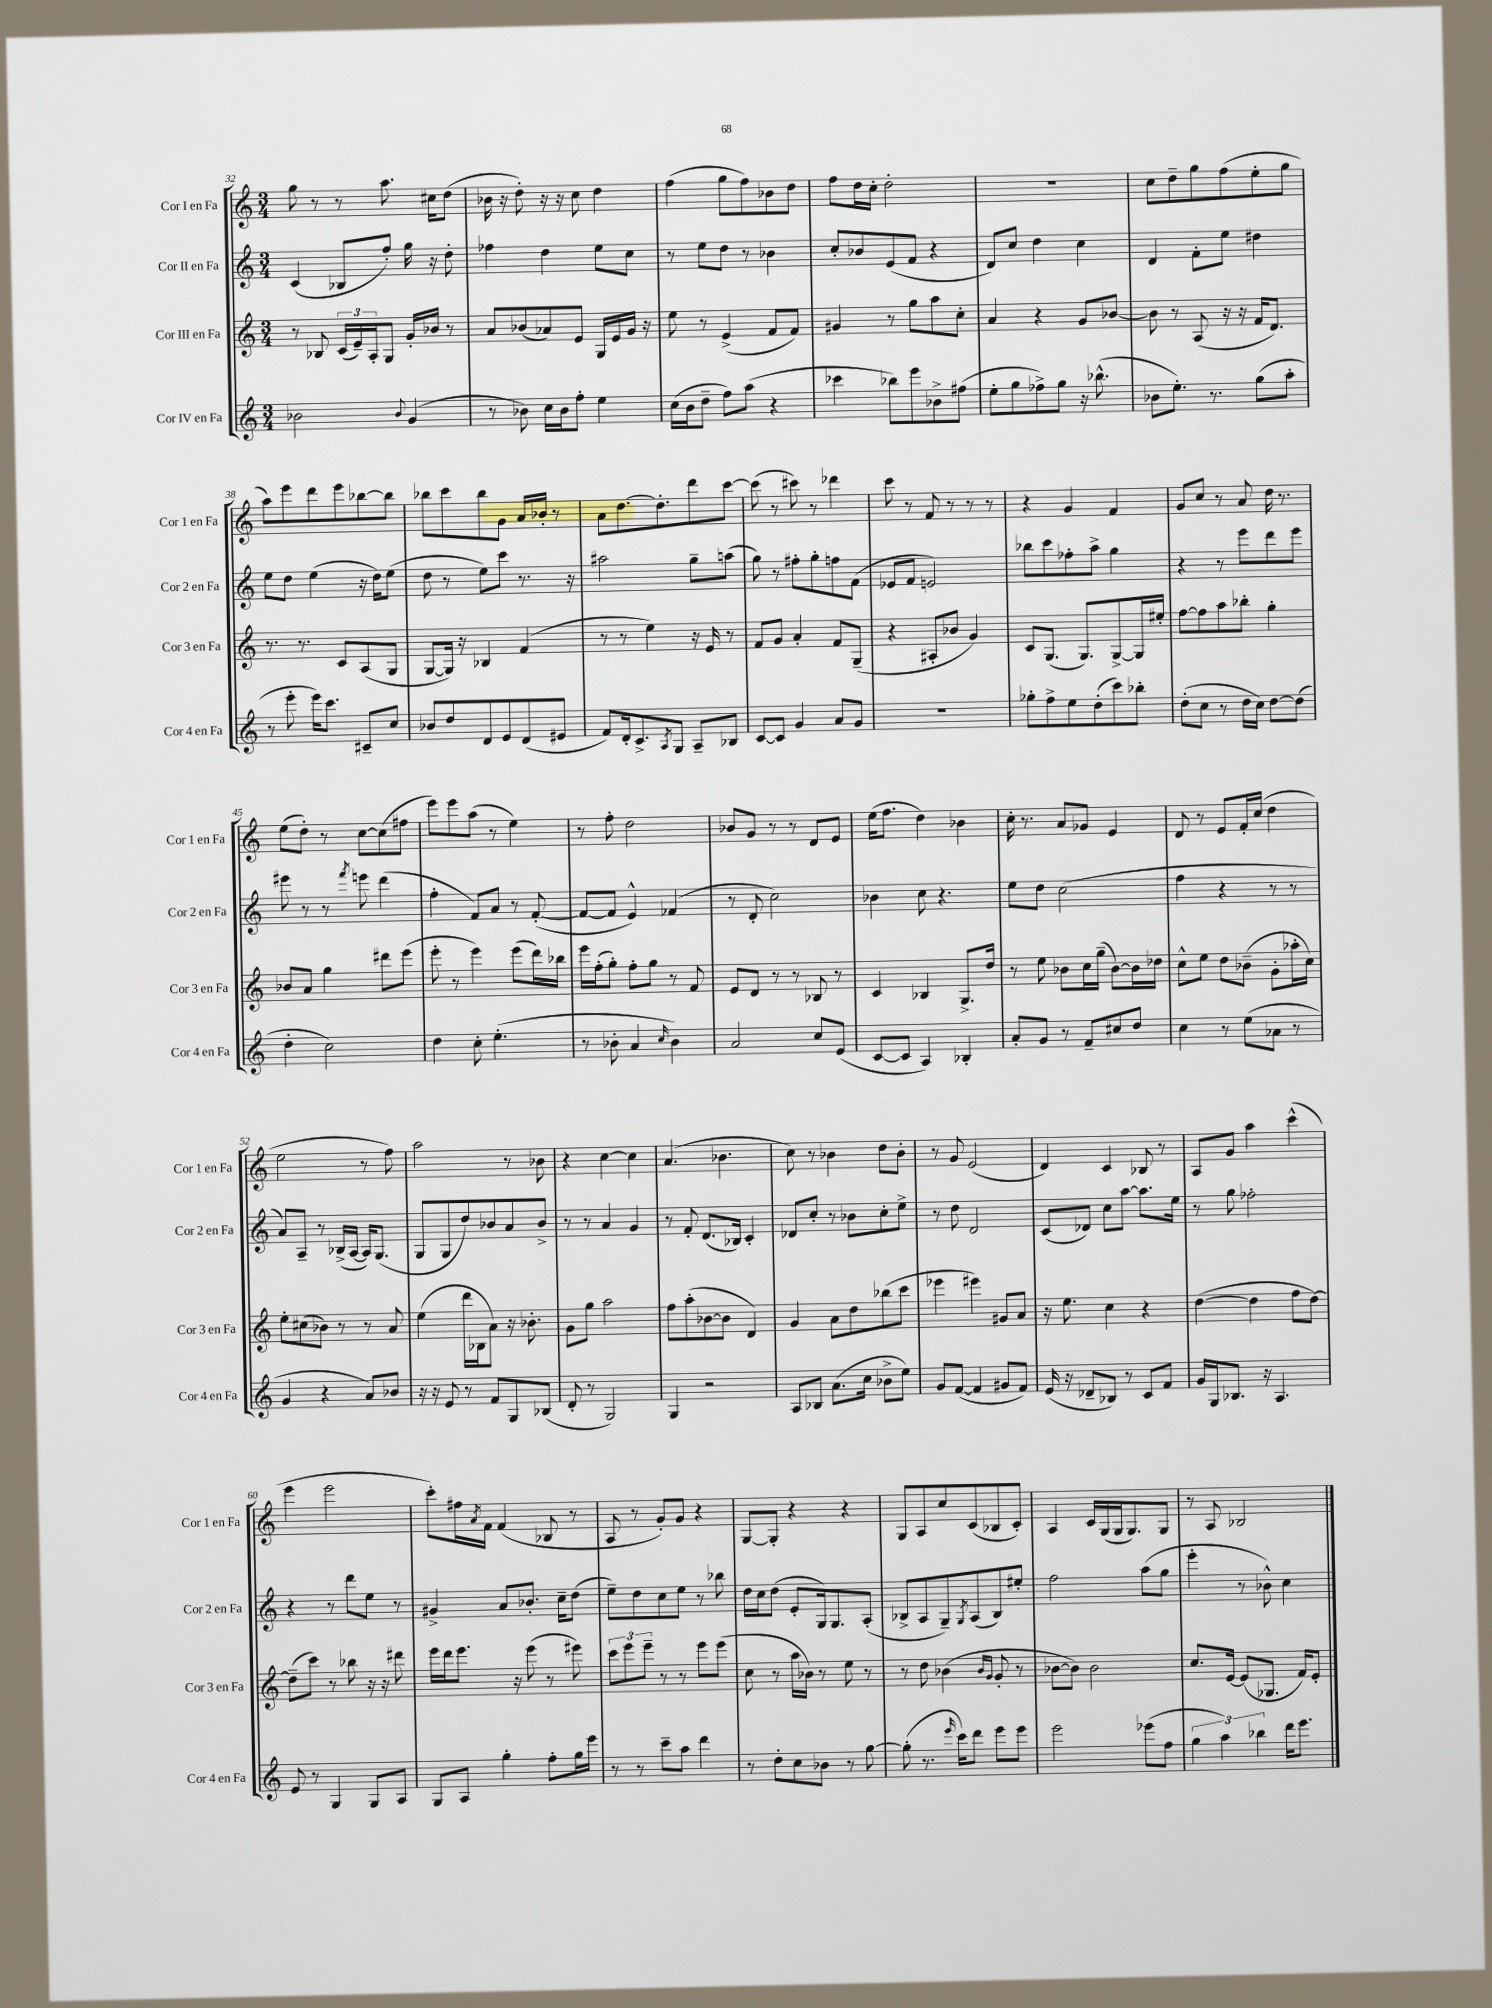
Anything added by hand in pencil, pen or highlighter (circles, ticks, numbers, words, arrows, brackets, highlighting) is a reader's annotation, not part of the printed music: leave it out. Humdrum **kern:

**kern	**kern	**kern	**kern
*part4	*part3	*part2	*part1
*staff4	*staff3	*staff2	*staff1
*I"Cor IV en Fa	*I"Cor III en Fa	*I"Cor II en Fa	*I"Cor I en Fa
*I'Cor 4 en Fa	*I'Cor 3 en Fa	*I'Cor 2 en Fa	*I'Cor 1 en Fa
*clefG2	*clefG2	*clefG2	*clefG2
*k[]	*k[]	*k[]	*k[]
*M3/4	*M3/4	*M3/4	*M3/4
=32	=32	=32	=32
2b-X\	8r	(4c/	8gg\
.	8B-X/	.	8r
.	(24c/LL	8B-X/L	8r
.	24e~/)	.	.
.	24A'/J	.	.
.	8G/J	8ff'/J)	8.aa\
8qqb-/	.	.	.
(4g/	16g'/LL	16gg\	.
.	16b-X/JJ	16r	16cc#X\KL
.	8r	8dd'\	(8dd\J
=33	=33	=33	=33
8r	8a/L	4ff-X\	16b-X\
.	.	.	16r
8b-X\)	(8b-X/	.	8dd'\)
16cc\LL	8a-X/)	4dd\	16r
16b-\J	.	.	16r
8ff'\J	8e/J	.	8cc\
4ee\	16G/LL	8ee\L	4dd\
.	16e/	.	.
.	16g/JJ	8cc\J	.
.	16r	.	.
=34	=34	=34	=34
(16cc\LL	8ee\	8r	(4ff\
16b\J	.	.	.
8dd~\J	8r	8ee\L	.
8ff\L)	(4e^/	8dd\J	8gg\L
(8aa\J	.	8r	8ff\)
4r	8f/L	4b-X\	8b-X\
.	8f/J)	.	8dd\J
=35	=35	=35	=35
4ccc-X\	4g#X/	8cc'/L	8ff\L
.	.	8b-X/	16dd\L
.	.	.	16cc'\JJ
8bb-X\L)	8r	(8e/	2dd'\
8eee\	8gg\L	8f/J	.
8b-X^\	8aa\	4r	.
(8ff#X\J	8cc'\J	.	.
=36	=36	=36	=36
8ee'\L	4a/	8d/L)	2.r
8gg\	.	8cc/J	.
8ff-X^\)	4r	4dd\	.
8gg\J	.	.	.
16r	8g/L	4cc\	.
(8.bb-X^^\	.	.	.
.	[8b-X/J	.	.
=37	=37	=37	=37
8b-X\L	8b-\]	4d/	8cc\L
8.ee'\J)	8r	.	8dd~\
.	(8A/	8f'\L	8gg\
8.r	.	.	.
.	16r	8ee\J	(8ff\
.	16r	.	.
(8gg\L	16f/KL	4dd#X\	8ee'\
.	8.d/J)	.	.
8aa'\J	.	.	8gg\J
!!LO:LB:g=z
=38	=38	=38	=38
8r	8.r	8ee\L	8aa\L)
8eee'\	.	8dd\J	8eee\
.	8.r	.	.
16eee\KL)	.	(4ee\	8ddd\
8.ccc\J	.	.	.
.	8c/L	.	8eee\
8c#X~/L	(8A/	16r	[8bb-X\
.	.	16dd\KL)	.
8cc/J	8G/J	(8ee\J	8bb-\J]
=39	=39	=39	=39
8b-X/L	[8G/L	8dd\	8bb-X\L
8dd/	16G/Jk])	8r	8ccc\
.	16r	.	.
8d/	4B-X/	8ee\L)	8bb-\
8e/	.	8ccc\J	8g\J
(8d/	(4f/	8.r	16a/LL
.	.	.	16b-X'/JJ
8e#X/J	.	.	8r
.	.	16r	.
=40	=40	=40	=40
8f/L)	8r	2aa#X\	8a\L
16d'/k	8r	.	[8.dd\
8.c^/	.	.	.
.	4ee\)	.	.
.	.	.	8.dd'\]
8qA/	.	.	.
8G/J	.	.	.
8A~/L	16r	8gg~\L	8ddd\
.	16e/	.	.
8B-X/J	8r	(8aan\J	[8ccc\J
=41	=41	=41	=41
[8c/L	8f/L	8gg\)	(8ccc\]
8c/J]	8g/J	8r	8r
4g/	4a'/	8ff#X'\L	8ccc#X\)
.	.	8gg'\	8r
8a/L	8f/L	8ffn\	4ddd-X\
8g/J	(8G~/J	(8f\J	.
=42	=42	=42	=42
2.r	4r	8e-X/L	8ccc\
.	.	8f/J	8r
.	8A#X'/L	2en/)	8f/
.	8b-X/J	.	8r
.	4g/)	.	8r
.	.	.	8r
=43	=43	=43	=43
8gg-X'\L	8c/L	8bb-X\L	4r
8ff^\	(8.G/J	8ccc\	.
8ee\	.	8ff-X'\	4g/
.	8.G/L)	.	.
(8dd'\	.	8aa^\J	.
8ccc\)	[8G^/	4gg\	4f/
8bb-X'\J	16G/L]	.	.
.	16ee#X'/JJ	.	.
=44	=44	=44	=44
(8dd'\L	[8ff\L	4r	8g/L
8cc\J	8ff\]	.	8cc/J
8r	8aa\	8r	8r
16dd\LL	8bb-X'\J	8eee\L	8a/
16cc\JJ)	.	.	.
[8dd\L	4gg'\	8ddd\	16dd\
.	.	.	8.r
(8dd\J]	.	8eee\J	.
!!LO:LB:g=z
=45	=45	=45	=45
4dd'\	8b-X/L	8eee#X\	(8ee\L
.	8a/J	8r	8dd'\J)
2cc\)	4gg\	8r	8r
.	.	8qfff/	.
.	.	8eeen\	[8cc\L
.	8ddd#X\L	(4ddd\	(8cc\]
.	(8eee\J	.	8ff#X\J
=46	=46	=46	=46
4dd\	8eee'\	4ff'\	8eee\L)
.	8r	.	8eee\
8cc'\	4eee\)	8f/L)	(8aa\J
(4.ee'\	.	8a/J	8r
.	(8eee\L	8r	4ee\)
.	16ddd\L)	([8f'/	.
.	16bb-X\JJ	.	.
=47	=47	=47	=47
8r	16eee\LL	8f/L_	8r
.	(16ff'\J	.	.
8b-X'\	8gg'\J)	8f/J]	8ff'\
4a/	8ff'\L	4e^^/)	2dd\
.	8gg\J	.	.
16qqcc/	.	.	.
4b-\)	8r	(4f-X/	.
.	8f/	.	.
=48	=48	=48	=48
2a/	8e/L	8r	8b-X/L
.	8d/J	8d'/	8g/J
.	8r	2cc\)	8r
.	8r	.	8r
8cc/L	8B-X/	.	8d/L
(8e/J	8r	.	8e/J
=49	=49	=49	=49
[8c/L	4c/	4b-X\	(16ee\KL
.	.	.	8.ff\J
8c/J]	.	.	.
4A/)	4B-X/	8cc\	4dd\)
.	.	4.r	.
4B-X'/	8.G^/L	.	4b-X\
.	16dd/Jk	.	.
=50	=50	=50	=50
8a'/L	8r	8ee\L	16cc'\
.	.	.	8.r
8g/J	8ee\	8dd\J	.
8r	8b-X\L	(2cc\	8a/L
8f~/L	16cc\L	.	8g-X/J
.	(16gg~\JJ	.	.
8cc#X/	[8b-\L)	.	4e/
8dd/J	16b-\L]	.	.
.	16dd-X\JJ	.	.
=51	=51	=51	=51
4cc\	8cc^^\L	4ff\	8d/
.	8ee\J	.	8r
8r	8dd\L	4r	8e/L
(8ee\L	(8b-X~\J	.	16f'/L
.	.	.	(16cc/JJ
8a-X\J	8g'\L	8r	4dd\
8r	16aa-X'\L	8r	.
.	16cc\JJ)	.	.
!!LO:LB:g=z
=52	=52	=52	=52
4g/	8ee'\L	8a/L)	2ee\
.	(8cc#X\	8A~/J	.
4r	8b-X\J)	8r	.
.	8r	(16B-X^/LL	.
.	.	[16A/JJ	.
8a/L)	8r	16A/KL])	8r
.	.	(8.G/J	.
8b-X/J	8a/	.	8ff\)
=53	=53	=53	=53
16r	(4ee\	8G/L	2aa\
16r	.	.	.
8e/	.	8G/	.
8r	16ddd\LL	8dd/)	.
.	16B-X\J	.	.
8f/L	8a\J)	8b-X/	.
8G/	16r	8a/	8r
.	8.b-X'\	.	.
(8B-X/J	.	8b-^/J	8b-X\
=54	=54	=54	=54
8d'/	8g\L	8r	4r
8r	8gg\J	8r	.
2G/)	2aa\	4a/	[4cc\
.	.	4g/	4cc\]
=55	=55	=55	=55
4G/	8ff\L	8r	(4.a/
.	(8aa'\	8f'/	.
2r	[8b-X\	(8.d/L	.
.	8b-\J]	.	4.b-X\
.	.	16B-X/Jk)	.
.	4d/)	4c'/	.
=56	=56	=56	=56
8A/L	4g/	8d-X/L	8cc\)
8B-X/J	.	8cc'/J	8r
(8.a\L	8a\L	8r	4b-X\
.	8dd\	8b-X\L	.
16cc\Jk	.	.	.
8b-X^\L	(8bb-X\	8cc'\	8dd\L
8ee\J)	8ccc\J	8ee^\J	8b-'\J
=57	=57	=57	=57
8g/L	4eee-X\	8r	8r
([8f/J	.	8dd\	8g/
4f/]	4eee#X\)	2d/	(2e/
8g#X/L	8g#X/L	.	.
8f/J)	8a/J	.	.
=58	=58	=58	=58
(16e/	16r	(8c/L	4d/)
16r	8.ee\	.	.
8d-X~/L	.	8d-X/J)	.
8B-X/J)	4cc\	8cc\L	4c/
8r	.	[8aa\J	.
8c/L	4r	8.aa\L]	8B-X/
8f/J	.	.	8r
.	.	16ee\Jk	.
=59	=59	=59	=59
16g/LL	([4dd\	8r	8A/L
16G/J	.	.	.
8.B-X/J	.	8gg\	8g/J
.	4dd\]	2ff-X'\	4aa\
16r	.	.	.
4.A/	.	.	.
.	8ff\L	.	(4ccc^^\
.	[8dd\J)	.	.
!!LO:LB:g=z
=60	=60	=60	=60
8e/	(8dd~\L]	4r	4eee\
8r	8ccc\J)	.	.
4G/	8r	8r	2eee\
.	8bb-X\	8ddd\L	.
8G/L	16r	8ee\J	.
.	16r	.	.
8A/J	8ddd#X\	8r	.
=61	=61	=61	=61
8G/L	16eee\LL	4g#X^/	8ccc'\L)
.	16ddd\J	.	.
8A/J	8.eee\J	.	16ff#X\L
.	.	.	8qa/
.	.	.	16f\JJ
4gg'\	.	8a/L	(4f/
.	16r	.	.
.	(8eee\	8.b-X'/J	.
8ff'\L	8r	.	8B-X/
.	.	16cc~\KL	.
16gg\L	8eee#X\)	(8dd\J	8r
16eee\JJ	.	.	.
=62	=62	=62	=62
8r	12ccc\L	8ee~\L)	8A/
.	12eee\	.	.
8r	.	8dd\	8r
.	12eee~\J	.	.
8ccc~\L	8r	8cc\	8g'/L)
8aa\J	8r	8ee\J	8g/J
4ddd\	8eee\L	8r	4r
.	(8eee\J	8bb-X\	.
=63	=63	=63	=63
8r	8cc\	16dd\LL	[8G/L
.	.	16cc\J	.
8dd'\L	8r	(8dd\J	8G'/J]
8cc\	16aa\LL	8e'/L	4r
.	16b-X\JJ)	.	.
8b-X\J	8r	16G/k)	.
.	.	8.G/	.
8r	8ee\	.	4r
[8gg\	8r	(8A'/J	.
=64	=64	=64	=64
(8gg'\]	8r	8B-X^/L	8G/L
8.r	8dd\	8A/	8A/
.	(4b-X\	8G~/)	8cc/
16qqeee/	.	.	.
16ccc\KL)	.	.	.
.	.	8qG/	.
8ddd\J	.	(8A/	(8c/
.	16qqb-/LL	.	.
.	16qqg/JJ	.	.
8eee\L	8g'/	8B-/)	8B-X/
8eee\J	8r	8ee#X'/J	8c'/J)
=65	=65	=65	=65
2eee\	[8b-X\L	2ff\	4A/
.	8b-\J])	.	.
.	2b-\	.	16c/LL
.	.	.	(16G/
.	.	.	16G/J
.	.	.	8.G/)
(8eee-X\L	.	(8aa\L	.
8ff\J	.	8gg\J	8G/J
=66	=66	=66	=66
6gg\	8.cc/L	4eee'\	8r
.	.	.	8A/
6aa\)	.	.	.
.	[16e/Jk	.	.
.	(8e/L]	8r	2B-X/
6bb-X\	.	.	.
.	8.G-X/J	8b-X^^\)	.
16ddd\KL	.	4cc\	.
8.eee\J	16f/KL)	.	.
.	8e'/J	.	.
==	==	==	==
*-	*-	*-	*-
